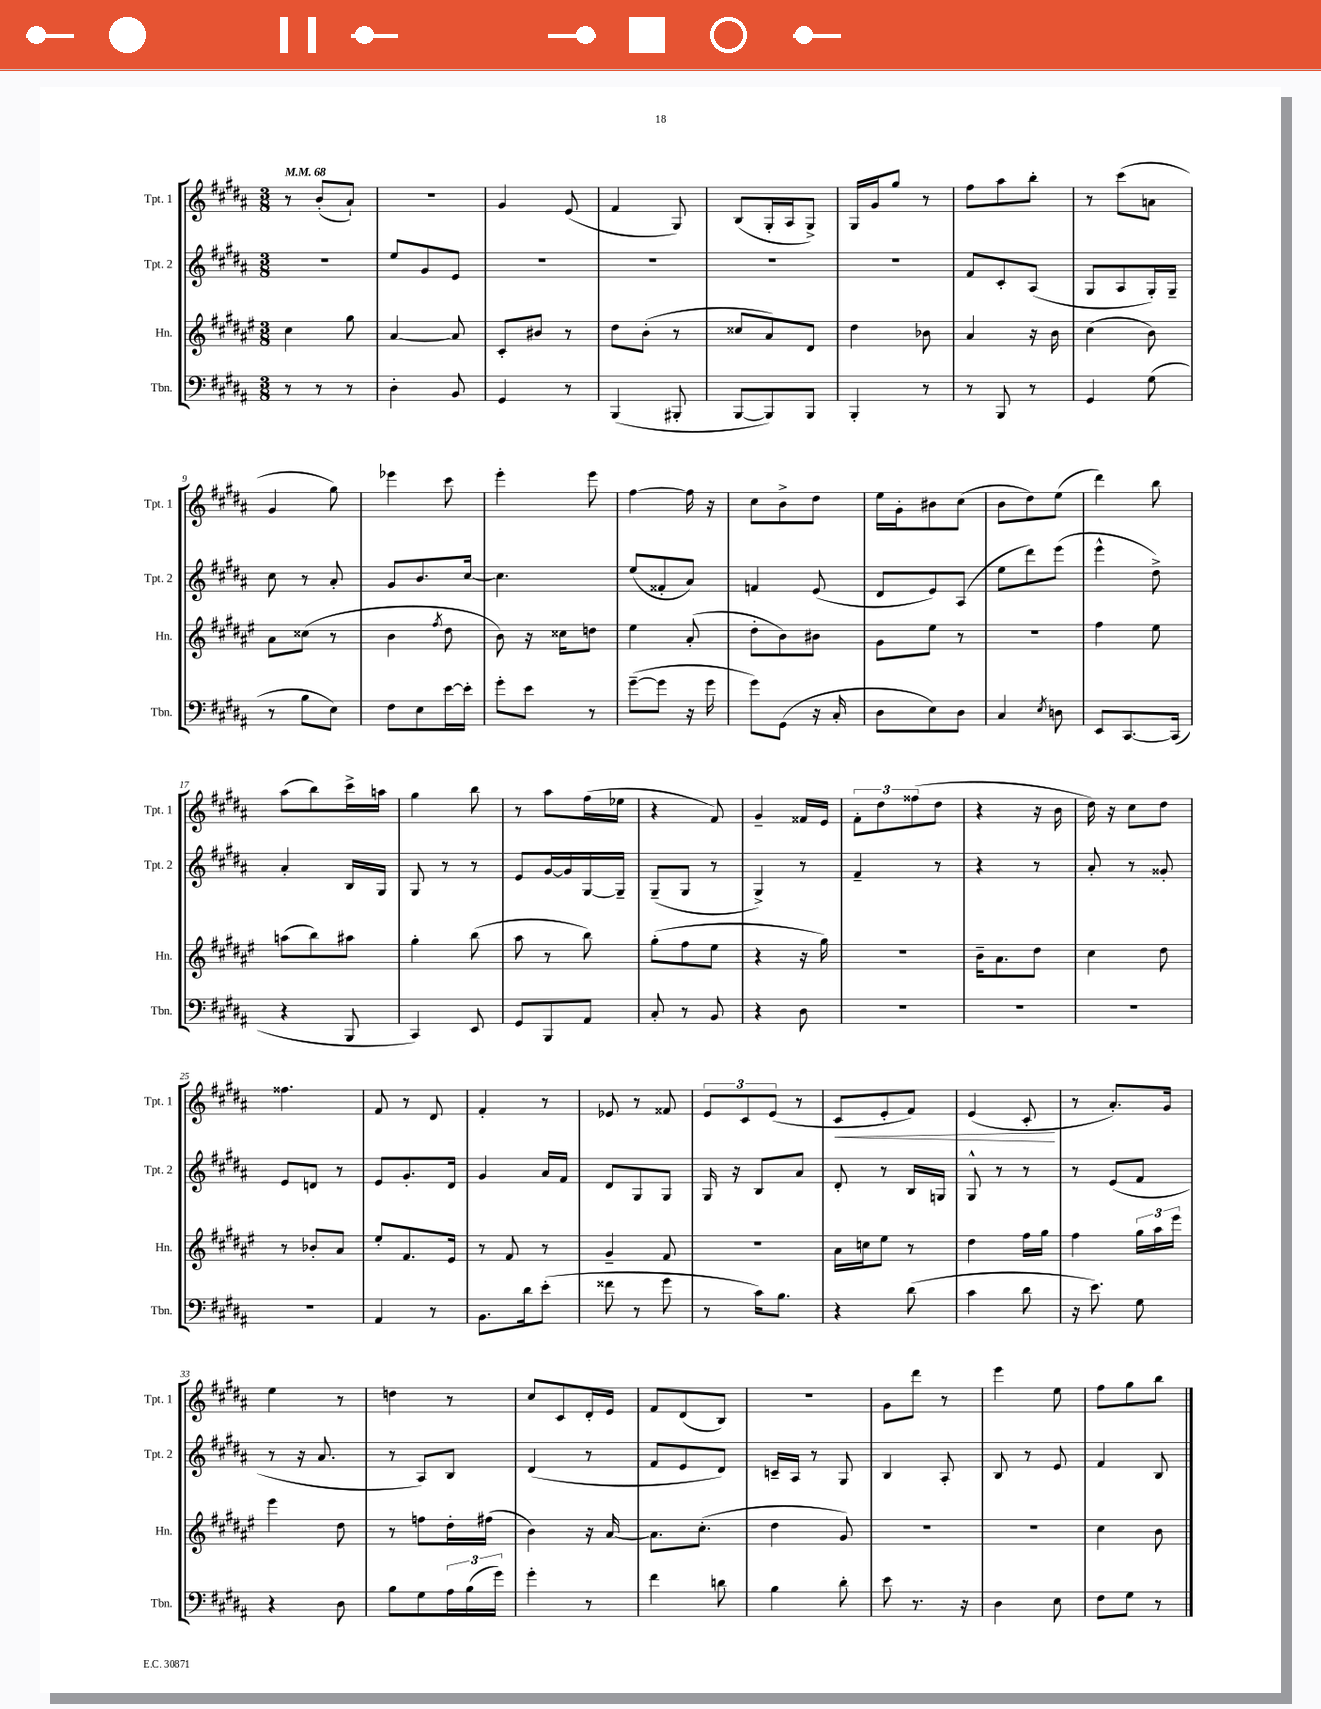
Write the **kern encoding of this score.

**kern	**kern	**kern	**kern
*staff4	*staff3	*staff2	*staff1
*clefF4	*clefG2	*clefG2	*clefG2
*k[f#c#g#d#a#]	*k[f#c#g#d#a#e#]	*k[f#c#g#d#a#]	*k[f#c#g#d#a#]
*M3/8	*M3/8	*M3/8	*M3/8
*MM68	*MM68	*MM68	*MM68
8r	4cc#\	4.r	8r
8r	.	.	(8b'/L
8r	8gg#\	.	8a#`/J)
=	=	=	=
4D#'\	[4a#/	8ee/L	4.r
.	.	8g#/	.
8BB/	8a#/]	8e/J	.
=	=	=	=
4GG#/	8c#'/L	4.r	4g#/
.	8b#/J	.	.
8r	8r	.	(8e/
=	=	=	=
(4BBB/	8dd#\L	4.r	4f#/
.	(8b'\J	.	.
8BBB#'/	8r	.	8G#/)
=	=	=	=
[8BBB/L	8cc##/L	4.r	(8B/L
8BBB/])	8a#/)	.	16G#'/L
.	.	.	16A#/J
8BBB/J	8d#/J	.	8G#^/J)
=	=	=	=
4BBB'/	4dd#\	4.r	16G#/LL
.	.	.	16g#/J
.	.	.	8gg#/J
8r	8b-\	.	8r
=	=	=	=
8r	4a#/	8f#/L	8ff#\L
8BBB/	.	8c#'/	8aa#\
8r	16r	(8A#/J	8bb'\J
.	16b\	.	.
=	=	=	=
4GG#/	(4cc#\	8G#/L	8r
.	.	8A#/	(8ccc#\L
(8G#\	8b\)	16G#'/L)	8a\J
.	.	16G#~/JJ	.
=	=	=	=
8r	8a#\L	8cc#\	4g#/
8B\L	(8cc##\J	8r	.
8E\J)	8r	8a#'/	8gg#\)
=	=	=	=
8F#\L	4b\	8g#/L	4eee-\
8E\	.	8.b/	.
.	8qff#/	.	.
[16e\L	8dd#\	.	8ccc#\
16e'\]JJ	.	[16cc#/Jk	.
=	=	=	=
8g#'\L	8b\)	4.cc#\]	4eee'\
8e\J	16r	.	.
.	16cc##\LK	.	.
8r	8dd\J	.	8eee\
=	=	=	=
([8g#~\L	4ee#\	(8ee/L	[4ff#\
8g#\]J	.	8f##'/	.
16r	(8a#'/	8a#/J)	16ff#\]
16g#\	.	.	16r
=	=	=	=
8g#\L)	8dd#'\L	4f/	8cc#\L
(8GG#\J	8b\)	.	8b^\
16r	8b#\J	(8e/	8dd#\J
16C#'/	.	.	.
=	=	=	=
8D#\L	8g#\L	8d#/L	16ee\LL
.	.	.	16g#'\J
8E\)	8ee#\J	8e/)	8b#\
8D#\J	8r	(8A#/J	(8cc#\J
=	=	=	=
4C#/	4.r	8ee\L	8b\L
.	.	8ddd#\)	8dd#\)
8qE/	.	.	.
8D\	.	(8eee\J	(8ee\J
=	=	=	=
8EE/L	4ff#\	4eee^^\	4ddd#\)
[8.CC#/	.	.	.
.	8ee#\	8dd#^\)	8bb\
(16CC#/]Jk	.	.	.
=	=	=	=
4r	(8aa\L	4a#'/	(8aa#\L
.	8bb\)	.	8bb\)
8BBB/	8aa#\J	16B/LL	16ccc#^\L
.	.	16G#/JJ	16aa\JJ
=	=	=	=
4CC#/)	4gg#'\	8G#/	4gg#\
.	.	8r	.
8EE/	(8bb\	8r	8bb\
=	=	=	=
8GG#/L	8aa#\	8e/L	8r
8BBB/	8r	[16g#/L	8aa#\L
.	.	16g#/]	.
8AA#/J	8bb\)	[16G#/	(16ff#\L
.	.	16G#~/]JJ	16ee-\JJ
=	=	=	=
8C#'/	(8gg#'\L	(8G#~/L	4r
8r	8ff#\	8G#/J	.
8BB/	8ee#\J	8r	8f#/)
=	=	=	=
4r	4r	4G#^/)	4g#~/
8D#\	16r	8r	16f##/LL
.	16gg#\)	.	16e/JJ
=	=	=	=
4.r	4.r	4f#~/	12f#'\L
.	.	.	12dd#\
.	.	.	(12ff##\
.	.	8r	8dd#\J
=	=	=	=
4.r	16b~\LK	4r	4r
.	8.a#\	.	.
.	8dd#\J	8r	16r
.	.	.	16b\
=	=	=	=
4.r	4cc#\	8a#'/	16dd#\)
.	.	.	16r
.	.	8r	8cc#\L
.	8dd#\	8g##'/	8dd#\J
=	=	=	=
4.r	8r	8e/L	4.ff##\
.	8b-'/L	8d/J	.
.	8a#/J	8r	.
=	=	=	=
4AA#/	8ee#'/L	8e/L	8f#/
.	8.f#/	8.g#'/	8r
8r	.	.	8d#/
.	16e#/Jk	16d#/Jk	.
=	=	=	=
8.BB\L	8r	4g#/	4f#'/
.	8f#/	.	.
16d#\k	.	.	.
(8e'\J	8r	16a#/LL	8r
.	.	16f#/JJ	.
=	=	=	=
8f##\	4g#~/	8d#/L	8e-/
8r	.	8G#/	8r
8g#\	8f#/	8G#/J	8f##/
=	=	=	=
8r	4.r	16G#/	12e/L
.	.	16r	.
.	.	.	12c#/
16c#\LK)	.	8B/L	.
.	.	.	(12e/J
8.B\J	.	.	.
.	.	8a#/J	8r
=	=	=	=
4r	16a#\LL	8d#'/	8c#/L
.	16cc\J	.	.
.	8ee#\J	8r	8e'/
(8d#\	8r	16B/LL	8f#/J)
.	.	16G/JJ	.
=	=	=	=
4c#\	4dd#\	8G#^^/	(4e/
.	.	8r	.
8d#\	16ff#\LL	8r	8c#'/
.	16gg#\JJ	.	.
=	=	=	=
16r	4ff#\	8r	8r
8.e\)	.	.	.
.	.	(8e/L	8.a#'/L)
8G#\	24gg#\LL	8f#/J	.
.	24aa#\	.	.
.	.	.	16g#/Jk
.	24eee#\JJ	.	.
=	=	=	=
4r	4eee#\	8r	4ee\
.	.	16r	.
.	.	8.a#/	.
8D#\	8dd#\	.	8r
=	=	=	=
8B\L	8r	8r	4dd\
8G#\	8ff\L	8A#/L)	.
24A#\L	16dd#'\L	8B/J	8r
(24B\	.	.	.
.	(16ff#\JJ	.	.
24g#\JJ)	.	.	.
=	=	=	=
4g#'\	4b\)	(4d#/	8cc#/L
.	.	.	8c#/
8r	16r	8r	16d#'/L
.	[16a#/	.	16e/JJ
=	=	=	=
4f#\	8.a#\]L	8f#/L	8f#/L
.	.	8e/	(8d#/
.	(8.cc#'\J	.	.
8d\	.	8d#/J)	8B/J)
=	=	=	=
4B\	4dd#\	16c~/LL	4.r
.	.	16A#/JJ	.
.	.	8r	.
8d#'\	8g#/)	8G#/	.
=	=	=	=
8e\	4.r	4B/	8g#\L
8.r	.	.	8ddd#\J
.	.	8A#'/	8r
16r	.	.	.
=	=	=	=
4D#\	4.r	8B/	4eee\
.	.	8r	.
8E\	.	8e/	8ee\
=	=	=	=
8F#\L	4cc#\	4f#/	8ff#\L
8G#\J	.	.	8gg#\
8r	8b\	8B/	8bb\J
==	==	==	==
*-	*-	*-	*-
